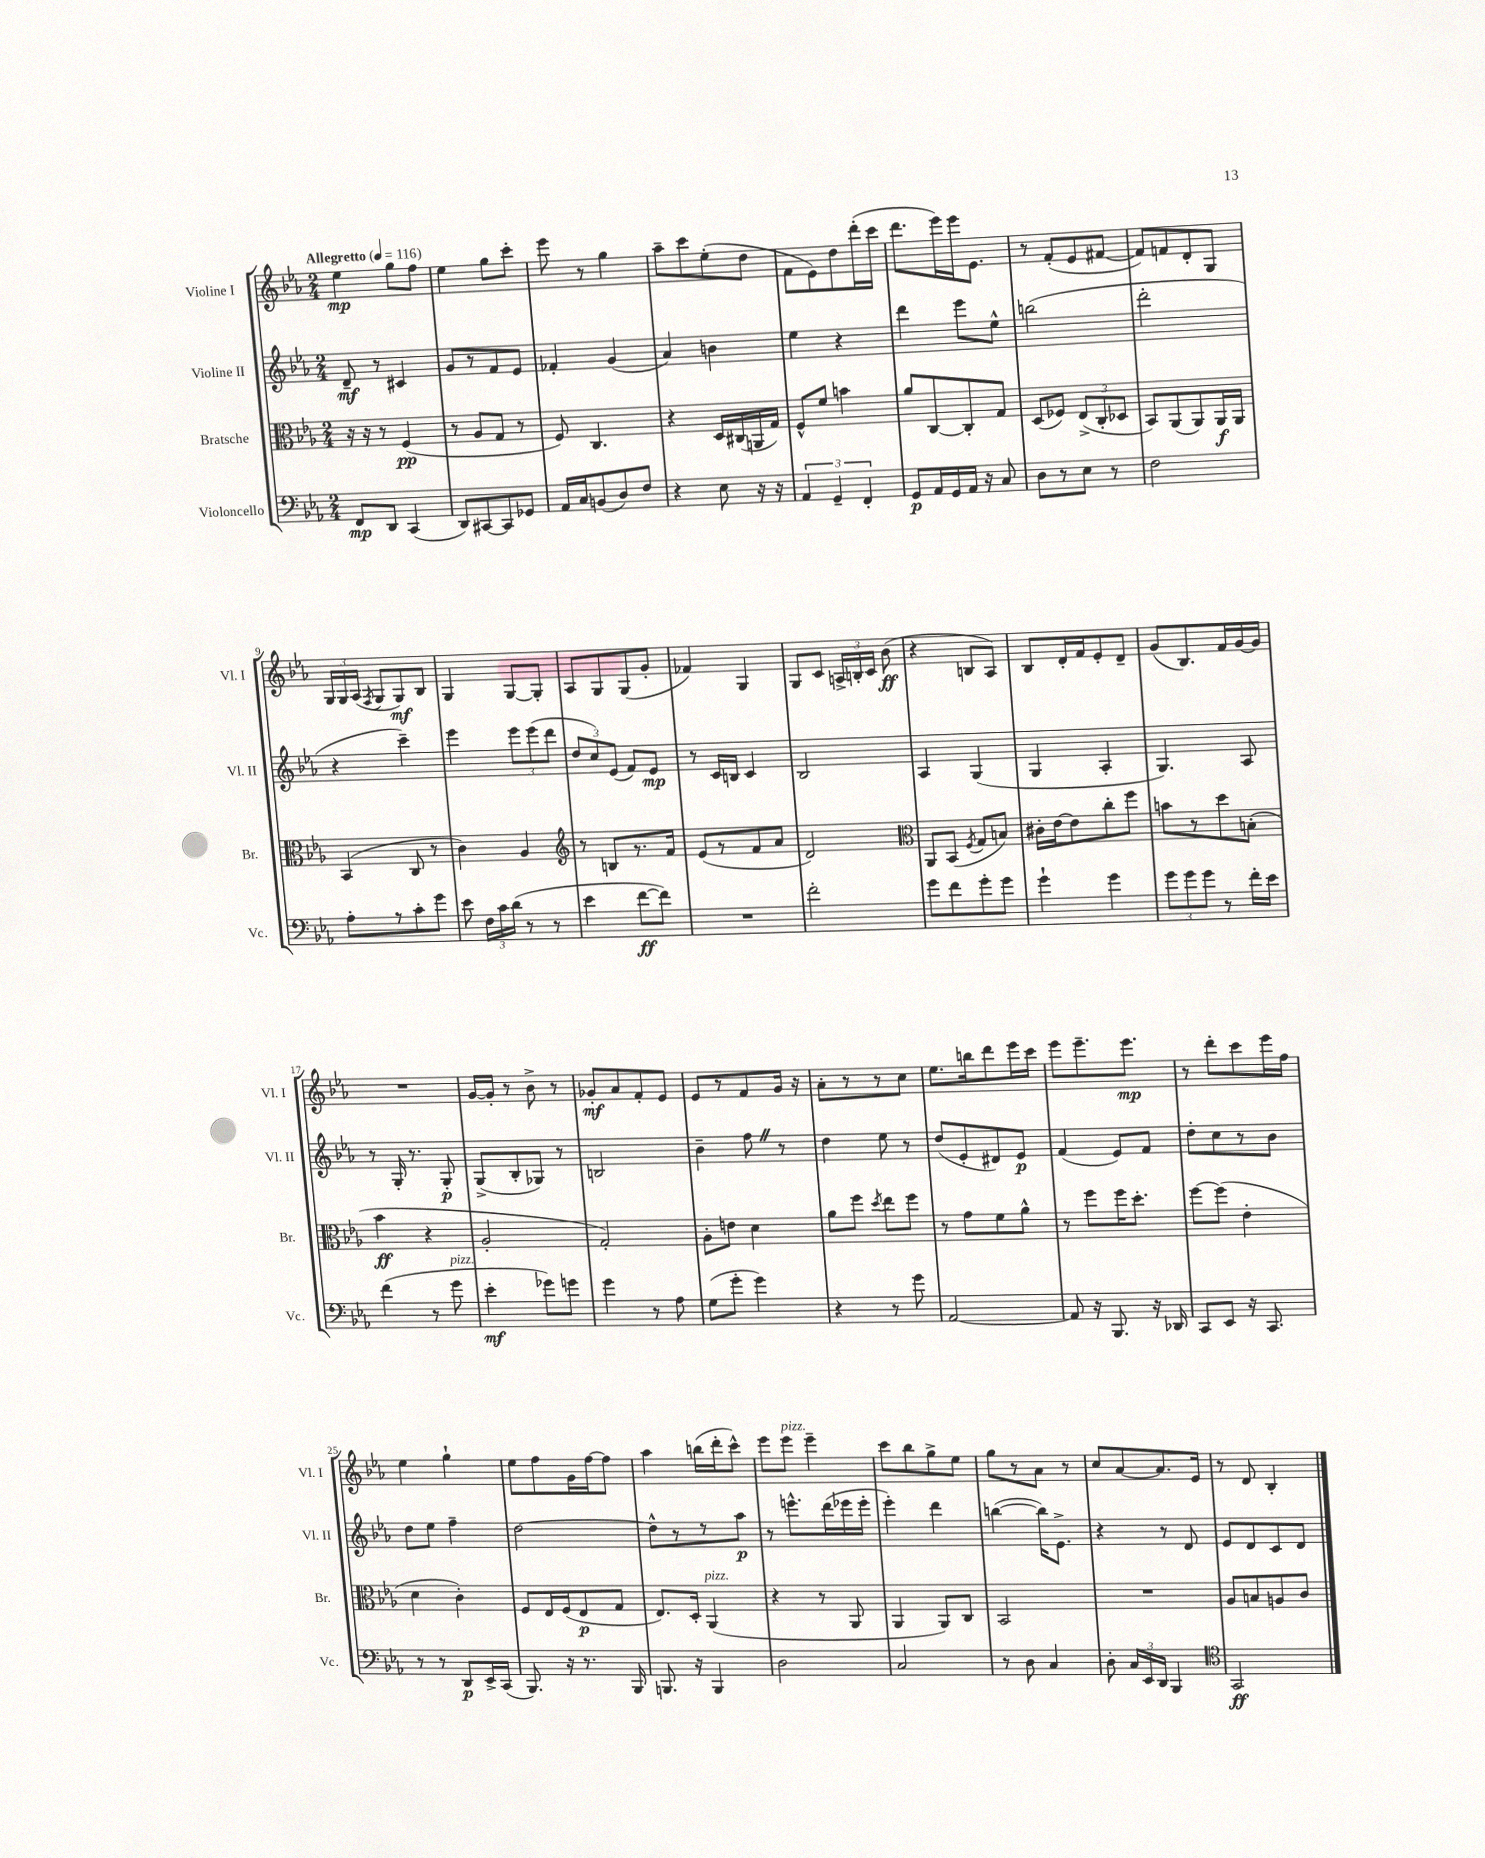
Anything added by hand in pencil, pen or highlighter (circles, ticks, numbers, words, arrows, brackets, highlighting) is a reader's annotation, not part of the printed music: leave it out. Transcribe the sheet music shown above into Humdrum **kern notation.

**kern	**kern	**kern	**kern
*staff4	*staff3	*staff2	*staff1
*clefF4	*clefC3	*clefG2	*clefG2
*k[b-e-a-]	*k[b-e-a-]	*k[b-e-a-]	*k[b-e-a-]
*M2/4	*M2/4	*M2/4	*M2/4
*MM116	*MM116	*MM116	*MM116
8FF	16r	8d~	4ee-
.	16r	.	.
8DD	8r	8r	.
(4CC	(4F	4c#	8gg
.	.	.	8ff
=	=	=	=
8DD)	8r	8g	4ee-
[8CC#	8A-	8r	.
8CC#]	8G	8f	8gg
8GG-	8r	8e-	8ccc'
=	=	=	=
16AA-	8F)	4f-'	8eee-
16C	.	.	.
(8BB	4.C	.	8r
8D)	.	(4g	4gg
8F	.	.	.
=	=	=	=
4r	4r	4a-)	8aa-~
.	.	.	8ccc
8E-	16D	4b	(8ee-'
.	(16C#	.	.
16r	16AA	.	8dd
16r	16G)	.	.
=	=	=	=
6AA-	8F^^	4ee-	8f
.	8f	.	8e-)
6GG~	.	.	.
.	4b	4r	8dd
6FF'	.	.	.
.	.	.	(16ddd'
.	.	.	16ccc
=	=	=	=
8GG	8a-	4ddd	8.ddd
16AA-	[8C	.	.
16GG	.	.	16eee-)
16AA-	8C']	8eee-	16eee-
16r	.	.	8.e-
8C	8G	8ee-^^	.
=	=	=	=
8D	(8D	(2bb	8r
8r	8F-)	.	(8f'
8E-	(12E-^	.	8e-
.	12C'	.	.
8r	.	.	[8f#
.	12D-	.	.
=	=	=	=
2F	8BB-)	2ddd'	8f#])
.	(8AA-	.	8f
.	8AA-)	.	8d'
.	16AA-	.	8G
.	16AA-	.	.
=	=	=	=
8A-'	(4BB-	4r	24G
.	.	.	24G
.	.	.	(24A-
.	.	.	8qF
8r	.	.	8G
8c'	8C	4ccc~)	8G)
8g	8r	.	8B-
=	=	=	=
8e-	4c)	4eee-	4G
24F	.	.	.
24c	.	.	.
(24d	.	.	.
8r	4A-	12eee-	[8G
.	.	(12eee-	.
8r	.	.	8G']
.	.	12ddd	.
=	=	=	=
*	*clefG2	*	*
4e-	8r	12dd	8A-
.	.	12cc)	.
.	8B	.	8G
.	.	(12e-	.
[8f	8.r	8f)	(8G
8f])	.	8e-	8g'
.	16f	.	.
=	=	=	=
2r	(8e-	8r	4f-)
.	8r	16c	.
.	.	16B	.
.	8f	4c	4G
.	8a-	.	.
=	=	=	=
2f'	2d)	2B-	8G
.	.	.	8c
.	.	.	24A^
.	.	.	24B'
.	.	.	24c
.	.	.	(8b-
=	=	=	=
*	*clefC3	*	*
8g	8AA-	4A-	4r
8f	(8BB-	.	.
.	8qF	.	.
8g'	8G	(4G	8B
8g	8B)	.	8A-)
=	=	=	=
4g`	16c#'	4G	8B-
.	[16e-	.	.
.	8e-]	.	16d'
.	.	.	16f
4g	8cc'	4A-'	8e-'
.	8ff	.	8d~
=	=	=	=
12g	8b	4.G)	(8g
12g	.	.	.
.	8r	.	8.B-)
12g	.	.	.
8r	8dd	.	.
.	.	.	16f
16f'	(8B'	8A-	[16g
16e-	.	.	16g]
=	=	=	=
(4f	4b-	8r	2r
.	.	16G'	.
.	.	8.r	.
8r	4r	.	.
8g	.	8G'	.
=	=	=	=
4e-'	2A-'	(8G^	[16g
.	.	.	16g']
.	.	8B-'	8r
8g-)	.	8G-)	8b-^
8g	.	8r	8r
=	=	=	=
4g	2G')	2B	8g-'
.	.	.	8a-
8r	.	.	8f'
8A-	.	.	8e-
=	=	=	=
(8G	8A-'	4b-~	8e-
8g'	8e	.	8r
4g)	4d	8ff	8f
.	.	8r	16g
.	.	.	16r
=	=	=	=
4r	8a-	4dd	8a-'
.	8ff	.	8r
.	8qdd	.	.
8r	8ee-	8ee-	8r
8g	8ff	8r	8cc
=	=	=	=
[2AA-	8r	(8dd	8.ee-
.	8g	8e-'	.
.	.	.	16bb
.	8f	8d#)	8ddd
.	8a-^^	8e-	16eee-
.	.	.	16ccc
=	=	=	=
8AA-]	8r	(4f	8eee-
16r	8ff	.	8.eee-~
8.BBB-	.	.	.
.	16ff	8e-)	.
.	8.dd'	.	8.eee-
16r	.	8f	.
16DD-	.	.	.
=	=	=	=
8CC	[8ff	8dd'	8r
8EE-	(8ff]	8cc	8ddd'
16r	4e-'	8r	8ccc
8.CC	.	.	.
.	.	8b-	16eee-
.	.	.	16ff
=	=	=	=
8r	4d	8dd	4ee-
8r	.	8ee-	.
8DD	4c')	4ff~	4gg`
16EE-^	.	.	.
(16CC	.	.	.
=	=	=	=
8.BBB-)	8F	[2dd	8ee-
.	16E-	.	8ff
16r	(16F	.	.
8.r	8E-	.	16g
.	.	.	[16ff
.	8G	.	8ff]
16BBB-	.	.	.
=	=	=	=
8.BBB	8.E-)	8dd^^]	4aa-
.	.	8r	.
16r	16D'	.	.
4BBB	(4AA-	8r	(16bb
.	.	.	16ddd'
.	.	8aa-	8ccc^^)
=	=	=	=
2D	4r	8r	8eee-
.	.	8.eee^^	8eee-
.	8r	.	4eee-~
.	.	(16ddd	.
.	8AA-	16eee-	.
.	.	16eee-'	.
=	=	=	=
2C	4AA-	4eee-')	8ccc
.	.	.	8bb-
.	8AA-)	4ddd	8gg^
.	8C	.	8ee-
=	=	=	=
8r	2BB-	([4bb	8gg
8D	.	.	8r
4C	.	16bb])	8a-
.	.	8.e-^	.
.	.	.	8r
=	=	=	=
8D'	2r	4r	8cc
24C	.	.	[8a-
24EE-	.	.	.
24DD	.	.	.
4BBB-	.	8r	8.a-]
.	.	8d	.
.	.	.	16e-
=	=	=	=
*clefC4	*	*	*
2GG	8A-	8e-	8r
.	8B	8d	8d
.	8A	8c	4B-'
.	8c	8d	.
==	==	==	==
*-	*-	*-	*-
